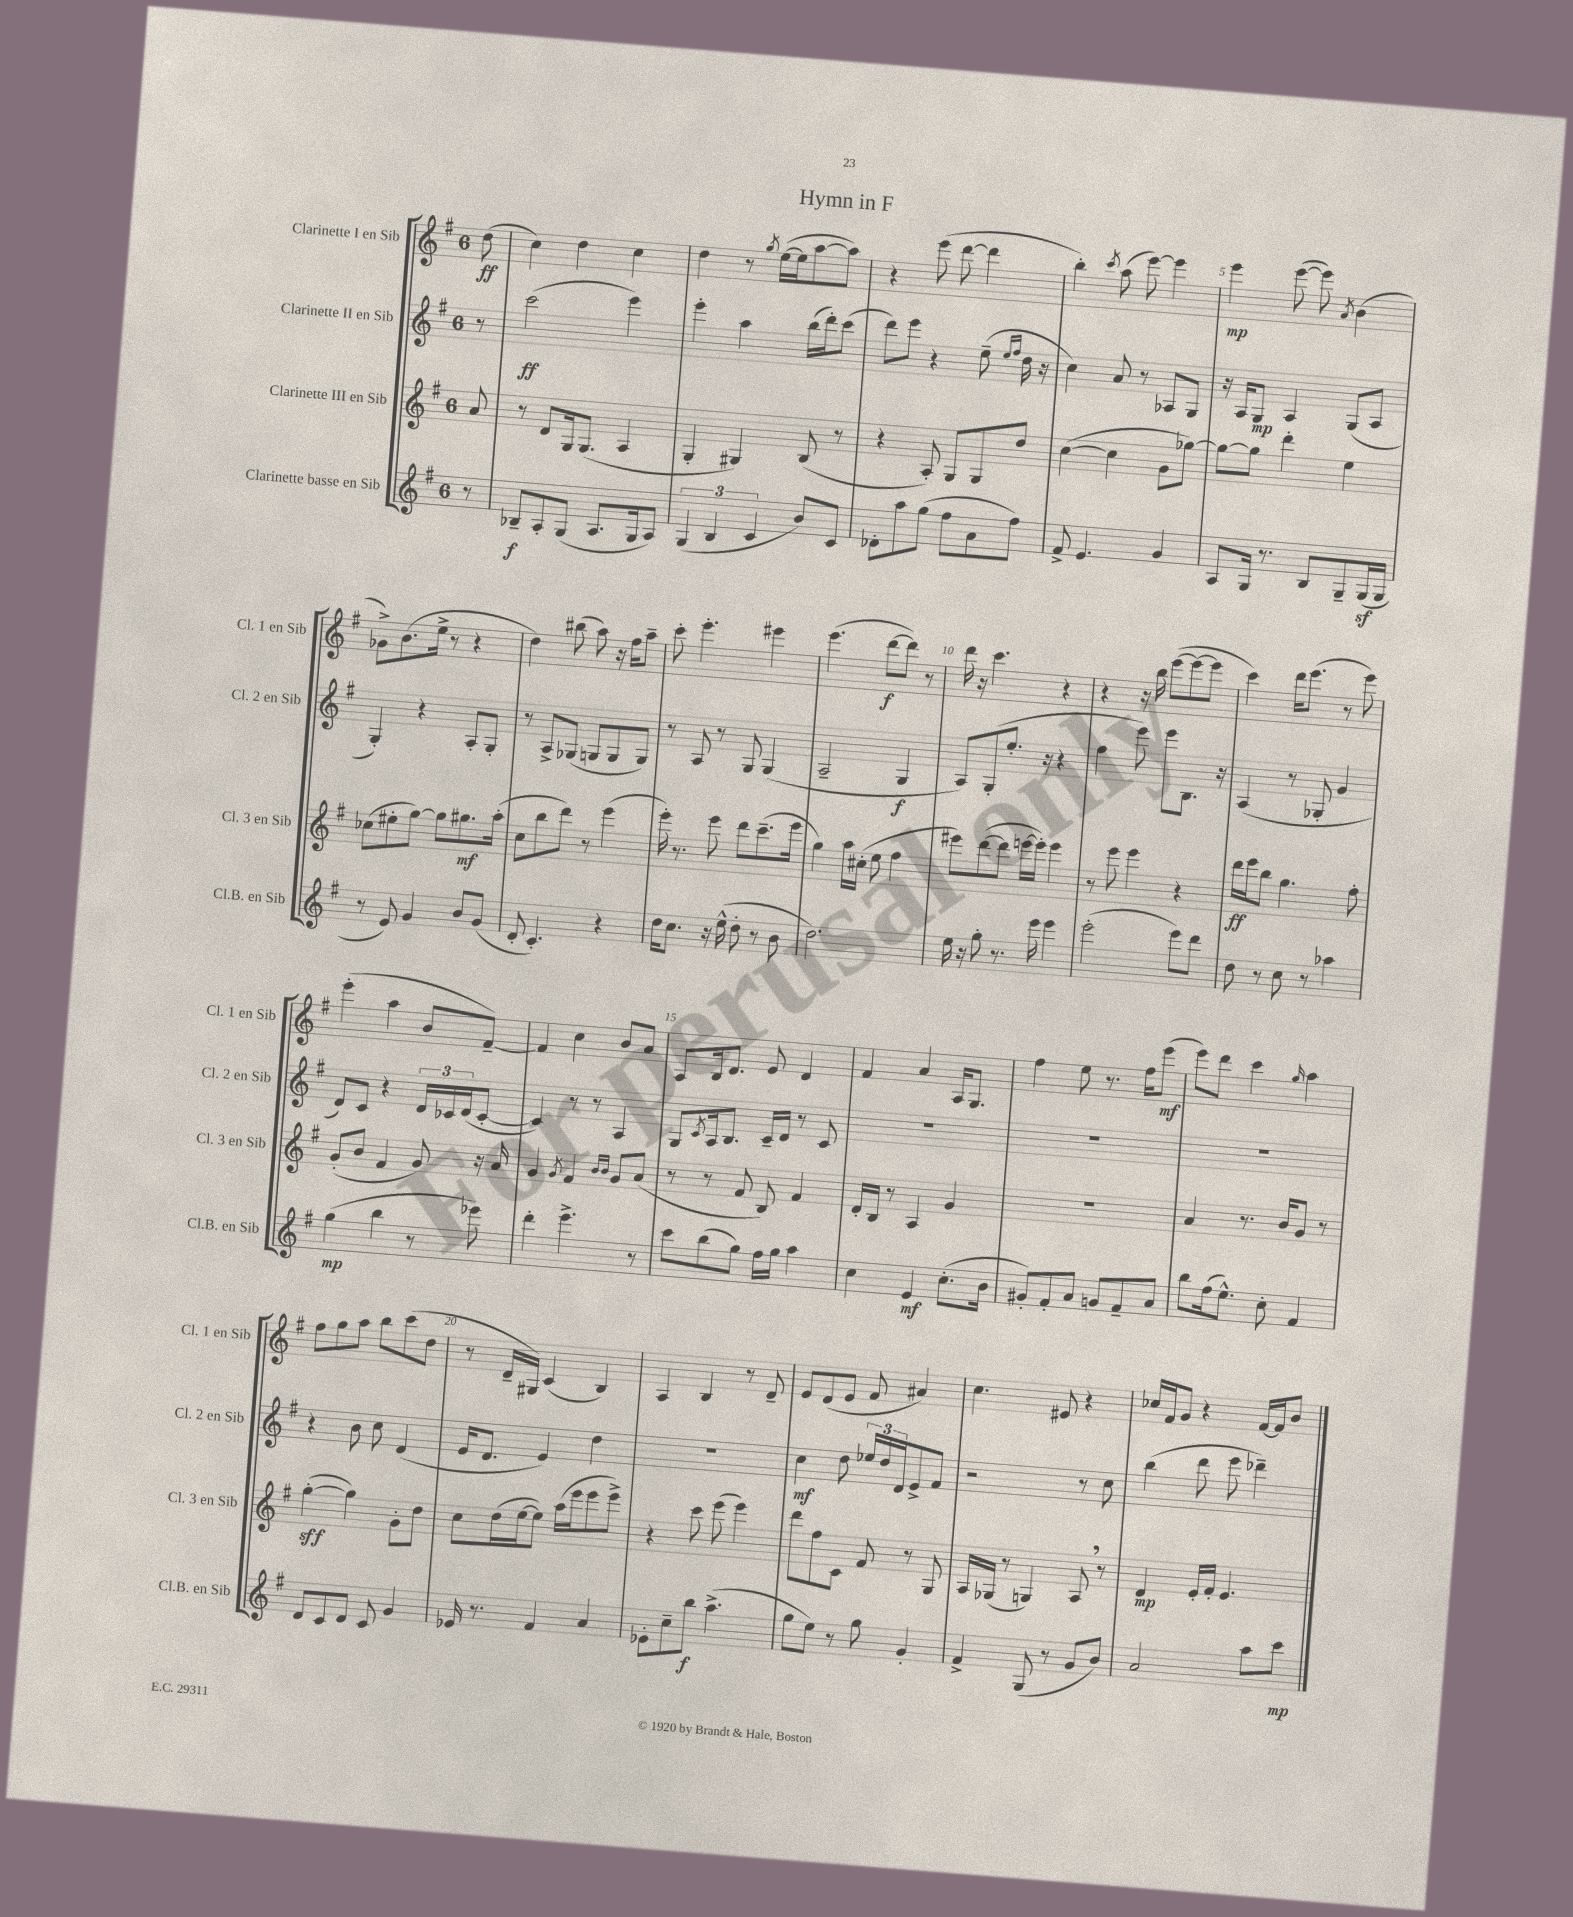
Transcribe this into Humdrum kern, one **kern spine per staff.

**kern	**kern	**kern	**kern
*staff4	*staff3	*staff2	*staff1
*clefG2	*clefG2	*clefG2	*clefG2
*k[f#]	*k[f#]	*k[f#]	*k[f#]
*M6/8	*M6/8	*M6/8	*M6/8
8r	8a/	8r	(8dd\
=	=	=	=
8B-~/L	8r	(2ccc\	4cc\)
8A'/	8d/L	.	.
(8G/J	16G/k	.	4dd\
.	(8.G/J	.	.
8.A/L	.	.	.
.	4A/	4eee\)	4cc\
16G/k	.	.	.
8A/J)	.	.	.
=	=	=	=
(6G/	4G'/	4eee'\	4dd\
6B/	.	.	.
.	4G#/)	4aa\	8r
6c/	.	.	.
.	.	.	8qgg/
.	.	.	([16ee\LL
.	.	.	16ee\]J
8b/L)	(8B/	(16bb\LL	[8aa\
.	.	16ddd'\J)	.
8c/J	8r	(8ccc\J	8aa\]J)
=	=	=	=
8d-'\L	4r	8ddd\L)	4r
8aa\	.	8eee\J	.
(8gg\J	8A'/)	4r	(8eee\
8ff#\L	8G/L	.	[8ddd\
8a\	8G/	(8ee~\	4ddd\]
.	.	16qqee/LL	.
.	.	16qqff#/JJ	.
8ff#\J)	8dd/J	16dd\	.
.	.	16r	.
=	=	=	=
8f#^/	([4cc\	4cc\)	4bb'\)
4.e/	.	.	.
.	.	.	8qccc/
.	4cc\]	8a/	(8aa\
.	.	8r	[8eee\)
4g/	8g\L	8A-/L	4eee\]
.	[8gg-\J)	8G/J	.
=	=	=	=
8A/L	8gg-\_L	16r	4eee\
.	.	16A/LK	.
16G/Jk	8gg-\]J	8G/J	.
8.r	.	.	.
.	4ddd'\	4A/	([8eee\
8B/L	.	.	8eee\])
.	.	.	8qa/
8G~/	4ee\	(8G/L	(4b\
(16G/L	.	8A/J	.
16G/JJ	.	.	.
=	=	=	=
8r	(8cc-\L	4G'/)	8g-^\L)
8e/)	8ee#'\	.	(8.b\
4g/	[8gg\J)	4r	.
.	.	.	16ee^\Jk
.	8gg\]L	.	8r
8b/L	8.gg#\	8A'/L	4r
(8g/J	.	8G'/J	.
.	(16aa'\Jk	.	.
=	=	=	=
8d'/	8cc\L	8r	4dd\)
4.c'/)	8bb\	8A^/L	.
.	8ddd\J)	(8G-/J	(8bb#\
.	8r	8G/L	8aa\)
4r	(4eee\	8G/	16r
.	.	.	16ff#\LK
.	.	8G/J)	8aa~\J
=	=	=	=
16dd\LK	16eee'\)	8r	8ccc'\
8.cc\J	8.r	.	.
.	.	8A/	4.eee'\
16r	8eee\	8r	.
(16ee^^\	.	.	.
8dd'\	8ddd\L	8G/	.
8r	(8.ccc~\	(4G/	4eee#\
8b\	.	.	.
.	16eee\Jk	.	.
=	=	=	=
2.dd\)	4gg\)	2A~/	(4.eee\
.	16aa\LL	.	.
.	(16cc#'\JJ	.	.
.	8ee\	.	[8ddd\L
.	4ff#\	4G/	8ddd\]J)
.	.	.	8r
=	=	=	=
16ee\	8eee#\L)	8A/L)	16ddd\
16r	.	.	16r
8gg'\	([8ddd\	(8G'/	4.ccc\
8.r	8ddd\]J	8.ee'/J	.
.	[16eee\LL	.	.
16eee\	16eee'\]JJ)	16r	.
4eee\	4eee\	4r	4r
=	=	=	=
(2eee'\	8r	4ff#\	4r
.	8eee\	.	.
.	4eee\	8eee\)	16r
.	.	.	16bb\
.	.	8eee\L	([8eee\L
8eee\L)	4r	8.B\J	8eee\_
8ddd\J	.	.	8eee\]J
.	.	16r	.
=	=	=	=
8dd\	16ddd\LL	(4A/	4ccc\)
.	16eee\J	.	.
8r	8bb\J	.	.
8cc\	4.gg\	8r	16ddd\LK
.	.	.	(8.eee\J
8r	.	8G-'/	.
4aa-\	.	4g/	8r
.	8ff#'\	.	8eee\)
=	=	=	=
(4gg\	(8g'/L	8d/L)	(4eee'\
.	8b/J	8c/J	.
4bb\	4f#/	4r	4aa\
8r	8g/)	24d/LL	8b/L
.	.	24c-/	.
.	.	(24d/J	.
8eee-\)	16r	[8c-'/J	[8f#~/J)
.	16a/	.	.
=	=	=	=
4ddd'\	4g/	4c-/])	4f#/]
.	8qg/	.	.
4.eee^\	4f#/	8r	4cc\
.	.	8r	.
.	16qqb/LL	.	.
.	16qqb/JJ	.	.
.	8g/L	4A/	8b/L
8r	(8a/J	.	8a/J
=	=	=	=
8ccc\L	8r	8G/L	8A/L
.	.	8qc/	.
(8bb\	8r	16A/k	16B/k
.	.	8.B/J	8.d/J
8gg\J)	8f#/	.	.
16ff#\LL	8B/)	16c~/LL	8e/
16gg\JJ	.	16d/JJ	.
4aa\	4f#/	8r	4d/
.	.	8c/	.
=	=	=	=
4cc\	16d'/LL	2.r	4f#/
.	16B/JJ	.	.
.	8r	.	.
4e/	4A/	.	4a/
(8.cc'\L	4g/	.	16A/LK
.	.	.	8.G/J
16b\Jk	.	.	.
=	=	=	=
8g#'/L)	2.r	2.r	4ff#\
8f#'/	.	.	.
8a/J	.	.	8ee\
8g/L	.	.	8.r
8f#~/	.	.	.
.	.	.	16ff#\LK
8a/J	.	.	(8eee\J
=	=	=	=
8bb\L	4a/	2.r	8eee\L)
(16ff#\k	.	.	8ddd\J
8.ee^^\J)	.	.	.
.	8.r	.	4ccc\
8cc'\	.	.	.
.	16b/LK	.	.
.	.	.	16qqgg/
4f#/	8g/J	.	4aa\
.	8r	.	.
=	=	=	=
8d/L	([4gg'\	4r	8ff#\L
8c/	.	.	8gg\
8d/J	4gg\])	8b\	8aa\J
8c/	.	8cc\	8bb\L
4g/	8g'\L	(4d/	(8ccc\
.	8dd\J	.	8dd\J
=	=	=	=
16e-/	8cc\L	16e/LK	8r
8.r	.	8.d/J	.
.	(16dd\L	.	16d~/LL
.	[16ee\J	.	16G#/JJ)
4f#/	8ee\]J)	4e/)	(4c/
.	(16aa\LL	.	.
.	16eee\J	.	.
4a/	8eee\	4dd\	4B/)
.	8eee^\J)	.	.
=	=	=	=
8e-'\L	4r	2.r	4A/
8cc~\	.	.	.
8bb\J	8ccc\	.	4B/
(4.aa^\	(8eee\	.	.
.	4eee\)	.	8r
.	.	.	8d~/
=	=	=	=
8gg\L	8ddd\L	4cc\	8e/L
8ee\J)	8ff#\	.	(8d/
8r	8c\J	8dd\	8e/J
8gg\	8f#/	24ee-/LL	8f#/
.	.	24dd/	.
.	.	24d/J	.
4g'/	8r	8e^/	4a#/)
.	8G/	8f#/J	.
=	=	=	=
4f#^/	16A/LL	2r	4.cc\
.	(16G-/JJ	.	.
.	8r	.	.
(8G/	4G/)	.	.
8r	.	.	8e#/
8g/L	8A/	8r	4r
8b/J)	8r	8cc\	.
=	=	=	=
2a/	4d/	(4bb\	16cc-/LL
.	.	.	16f#/J
.	.	.	8g/J
.	16e'/LL	8ddd\	4r
.	16f#'/JJ	.	.
.	4.e/	8eee\	.
8aa\L	.	4ddd-~\)	[16f#/LL
.	.	.	16f#/]J
8ccc\J	.	.	8b/J
==	==	==	==
*-	*-	*-	*-
